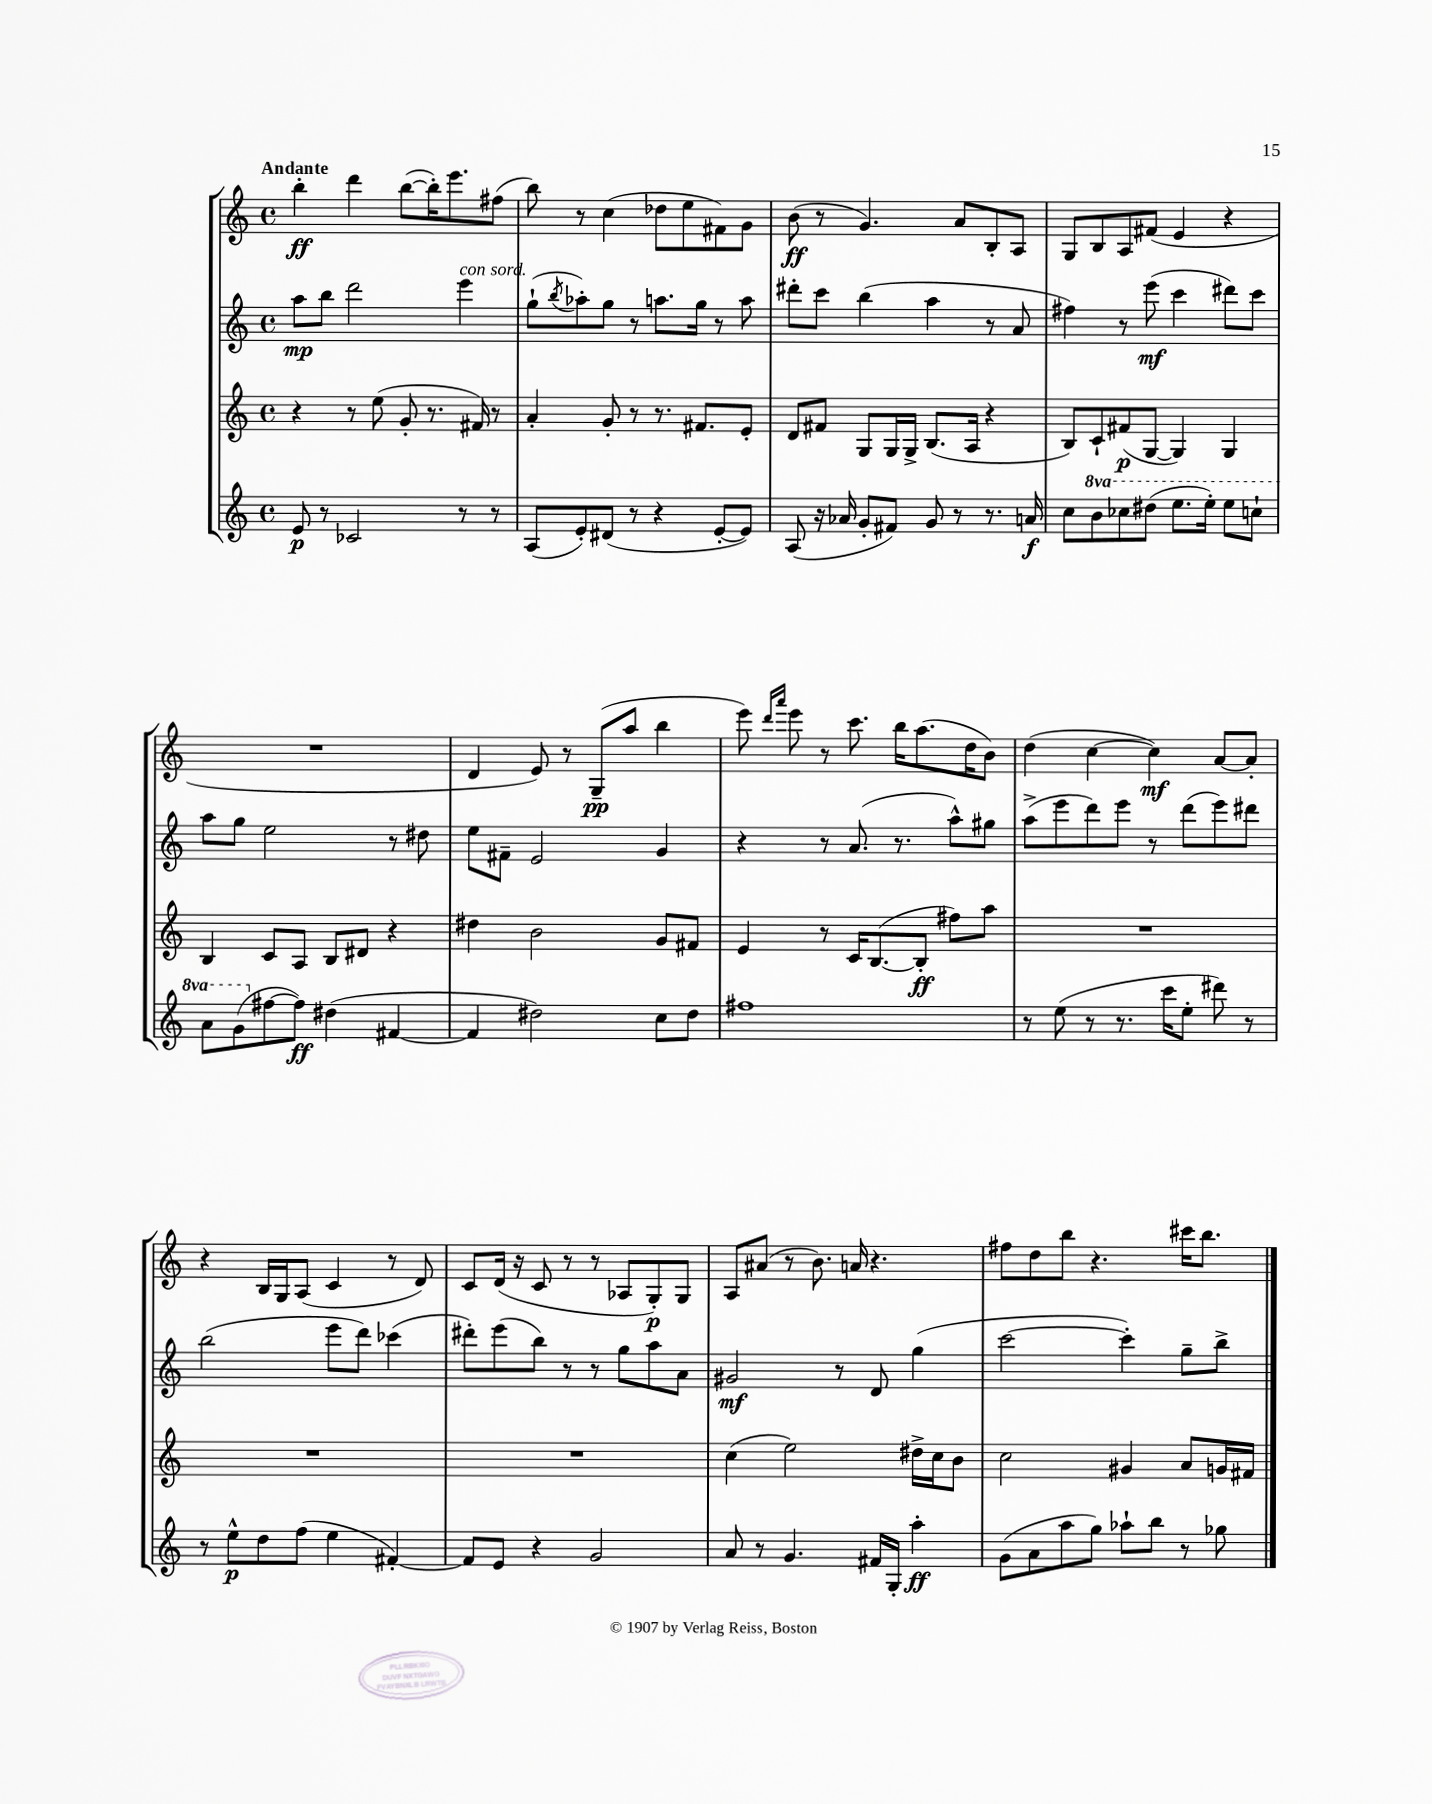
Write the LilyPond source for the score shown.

<<
\new StaffGroup <<
\new Staff = "s0" {
    \clef treble \key c \major \defaultTimeSignature \time 4/4 \tempo "Andante"
    b''4-.\ff d'''4 b''8~( b''16-.) e'''8. fis''8( |
    b''8) r8 c''4( des''8 e''8 fis'8) g'8 |
    b'8\ff( r8 g'4.) a'8 b8-. a8 |
    g8 b8 a8 fis'8( e'4 r4 |
    R1 |
    d'4 e'8) r8 g8--\pp( a''8 b''4 |
    e'''8) \grace { d'''16 a'''16 } e'''8 r8 c'''8. b''16 a''8.( d''16 b'8) |
    d''4( c''4~ c''4\mf) a'8~ a'8-. |
    r4 b16 g16 a8( c'4 r8 d'8) |
    c'8 d'16( r16 c'8 r8 r8 aes8 g8-.\p) g8 |
    a8 ais'8( r8 b'8.) a'16 r4. |
    fis''8 d''8 b''8 r4. cis'''16 b''8. \bar "|." |
}
\new Staff = "s1" {
    \clef treble \key c \major \defaultTimeSignature \time 4/4
    a''8\mp b''8 d'''2 e'''4^\markup { \italic "con sord." } |
    g''8-!( \acciaccatura { b''8 } aes''8-.) g''8 r8 a''8. g''16 r8 a''8 |
    dis'''8-. c'''8 b''4( a''4 r8 a'8 |
    fis''4) r8 e'''8\mf( c'''4 dis'''8) c'''8 |
    a''8 g''8 e''2 r8 dis''8 |
    e''8 fis'8-- e'2 g'4 |
    r4 r8 a'8.( r8. a''8-^) gis''8 |
    a''8->( e'''8 d'''8) e'''8 r8 d'''8( e'''8) dis'''8 |
    b''2( e'''8 d'''8) ces'''4( |
    dis'''8-.) e'''8( b''8) r8 r8 g''8 a''8 a'8 |
    gis'2\mf r8 d'8 g''4( |
    c'''2~ c'''4-.) g''8-- b''8-> \bar "|." |
}
\new Staff = "s2" {
    \clef treble \key c \major \defaultTimeSignature \time 4/4
    r4 r8 e''8( g'8-. r8. fis'16) r8 |
    a'4-. g'8-. r8 r8. fis'8. e'8-. |
    d'8 fis'8 g8 g16 g16-> b8.( a16 r4 |
    b8) c'8-! fis'8\p( g8~ g4) g4 |
    b4 c'8 a8 b8 dis'8 r4 |
    dis''4 b'2 g'8 fis'8 |
    e'4 r8 c'16 b8.~( b8-.\ff fis''8) a''8 |
    R1 |
    R1 |
    R1 |
    c''4( e''2) dis''16-> c''16 b'8 |
    c''2 gis'4 a'8 g'16 fis'16 \bar "|." |
}
\new Staff = "s3" {
    \clef treble \key c \major \defaultTimeSignature \time 4/4 \set Staff.ottavationMarkups = #ottavation-simple-ordinals
    e'8\p r8 ces'2 r8 r8 |
    a8( e'8-.) dis'8( r8 r4 e'8~-. e'8) |
    a8( r16 aes'16 g'8-. fis'8) g'8 r8 r8. a'16\f |
    c''8 \ottava #1 b''8 ces'''8 dis'''8( e'''8. e'''16-.) e'''8 c'''8-! |
    a''8 g''8( \ottava #0 fis''8~ fis''8\ff) dis''4( fis'4~ |
    fis'4 dis''2) c''8 dis''8 |
    fis''1 |
    r8 e''8( r8 r8. c'''16 e''8-. dis'''8) r8 |
    r8 e''8-^\p d''8 f''8( e''4 fis'4~-.) |
    fis'8 e'8 r4 g'2 |
    a'8 r8 g'4. fis'16 g16-. a''4-.\ff |
    g'8( a'8 a''8 g''8) aes''8-! b''8 r8 ges''8 \bar "|." |
}
>>
>>
\layout { \context { \Score \remove "Bar_number_engraver" } }
